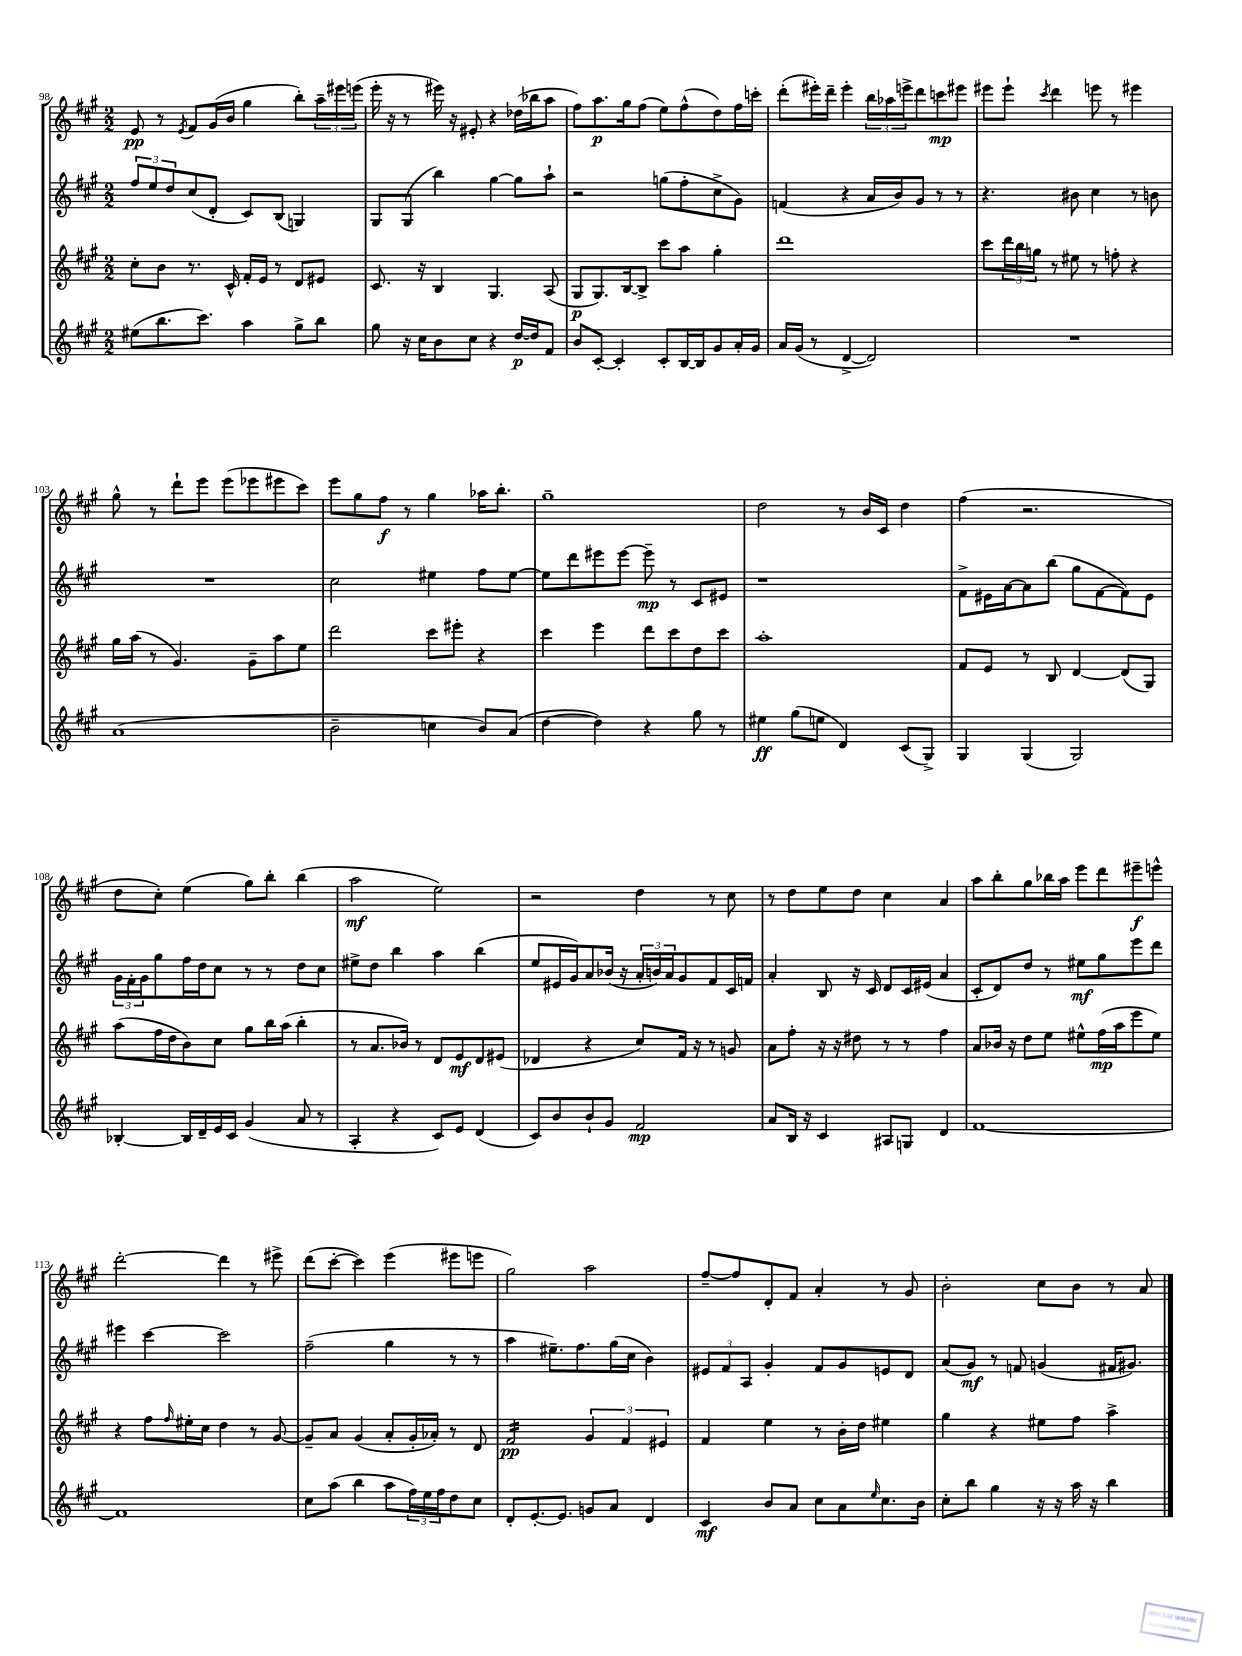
<<
\new StaffGroup <<
\new Staff = "s0" {
    \clef treble \key a \major \numericTimeSignature \time 2/2
    e'8\pp r8 \acciaccatura { e'8 } fis'8 gis'16( b'16 gis''4 b''8-.) \tuplet 3/2 { a''16-- eis'''16 e'''16( } |
    e'''16-. r16 r8 eis'''16) r16 eis'8-. r4 des''16( bes''16 a''8 |
    fis''8) a''8.\p gis''16 fis''8( e''8) fis''8-^( d''8) fis''16 c'''16-. |
    d'''8-.( eis'''16-.) d'''16-- eis'''4-. \tuplet 3/2 { b''16 aes''16 e'''16-> } d'''8 c'''8\mp eis'''8 |
    eis'''8 eis'''8-! \acciaccatura { cis'''8 } d'''4 e'''8 r8 eis'''4 |
    gis''8-^ r8 d'''8-! e'''8 e'''8( ees'''8 eis'''8 cis'''8) |
    e'''8 gis''8 fis''8\f r8 gis''4 aes''16 b''8.-. |
    gis''1-- |
    d''2 r8 b'16 cis'16 d''4 |
    fis''4( r2. |
    d''8 cis''8-.) e''4( gis''8) b''8-. b''4( |
    a''2\mf e''2) |
    r2 d''4 r8 cis''8 |
    r8 d''8 e''8 d''8 cis''4 a'4 |
    a''8 b''8-. gis''8 bes''16 a''16 e'''8 d'''8 eis'''8--\f e'''8-^ |
    d'''2~-. d'''4 r8 eis'''8-> |
    d'''8( cis'''8~-. cis'''4) e'''4( eis'''8 e'''8 |
    gis''2) a''2 |
    fis''8~-- fis''8 d'8-. fis'8 a'4-. r8 gis'8 |
    b'2-. cis''8 b'8 r8 a'8 \bar "|." |
}
\new Staff = "s1" {
    \clef treble \key a \major \numericTimeSignature \time 2/2
    \tuplet 3/2 { fis''8 e''8 d''8 } cis''8( d'8-. cis'8) b8( g4) |
    gis8 gis8( b''4) gis''4~ gis''8 a''8-! |
    r2 g''8( fis''8-. cis''8-> gis'8) |
    f'4( r4 a'16 b'16) gis'8 r8 r8 |
    r4. bis'8 cis''4 r8 b'8 |
    R1 |
    cis''2 eis''4 fis''8 eis''8~ |
    eis''8 d'''8 eis'''8 eis'''8~ eis'''8--\mp r8 cis'8 eis'8 |
    r1 |
    fis'8-> eis'16 a'16~ a'8 b''8( gis''8 fis'8~ fis'8) eis'8 |
    \tuplet 3/2 { gis'16 fis'16-. gis'16 } gis''8 fis''16 d''16 cis''8 r8 r8 d''8 cis''8 |
    eis''8-> d''8 b''4 a''4 b''4( |
    e''8 eis'16 gis'16) a'8 bes'16( r16 \tuplet 3/2 { a'16-. b'16) a'16 } gis'8 fis'8 cis'16 f'16 |
    a'4-. b8 r16 cis'16 d'8 cis'16 eis'16( a'4 |
    cis'8-. d'8) d''8 r8 eis''8\mf gis''8 e'''8 d'''8 |
    eis'''4 cis'''4~ cis'''2 |
    fis''2--( gis''4 r8 r8 |
    a''4 eis''8.--) fis''8. gis''16( cis''16 b'4) |
    \tuplet 3/2 { eis'8 fis'8 a8 } gis'4-. fis'8 gis'8 e'8 d'8 |
    a'8( gis'8\mf) r8 f'8 g'4( fis'16 gis'8.) \bar "|." |
}
\new Staff = "s2" {
    \clef treble \key a \major \numericTimeSignature \time 2/2
    cis''8-. b'8 r8. cis'16-^ fis'16-. e'16 r8 d'8 eis'8 |
    cis'8. r16 b4 gis4. a8( |
    gis8\p gis8.) b16~ b8-> cis'''8 a''8 gis''4-. |
    d'''1 |
    cis'''8 \tuplet 3/2 { d'''16 b''16 g''16 } r8 eis''8 r8 f''8-. r4 |
    gis''16 a''16( r8 gis'4.) gis'8-- a''8 e''8 |
    d'''2 cis'''8 eis'''8-. r4 |
    cis'''4 e'''4 d'''8 cis'''8 d''8 cis'''8 |
    a''1-. |
    fis'8 e'8 r8 b8 d'4~ d'8( gis8) |
    a''8( fis''16 d''16 b'8) cis''8 gis''8 b''16 a''16( b''4-. |
    r8 a'8. bes'16) r8 d'8 e'8\mf d'8 eis'8( |
    des'4 r4 cis''8) fis'16 r16 r8 g'8 |
    a'8 fis''8-. r16 r16 dis''8 r8 r8 fis''4 |
    a'8 bes'16 r16 d''8 e''8 eis''8-^ fis''16\mp( a''16 e'''8 eis''8) |
    r4 fis''8 \grace { fis''16 } eis''16-. cis''16 d''4 r8 gis'8~ |
    gis'8-- a'8 gis'4( a'8-. gis'16-. aes'16-.) r8 d'8 |
    fis'2:16\pp \tuplet 3/2 { gis'4 fis'4 eis'4 } |
    fis'4 e''4 r8 b'16-. d''16 eis''4 |
    gis''4 r4 eis''8 fis''8 a''4-> \bar "|." |
}
\new Staff = "s3" {
    \clef treble \key a \major \numericTimeSignature \time 2/2
    eis''8( b''8. cis'''8.) a''4 gis''8-> b''8 |
    gis''8 r16 cis''16 b'8 cis''8 r4 d''16~\p d''16 fis'8 |
    b'8 cis'8~-. cis'4-. cis'8-. b16~ b16 gis'8 a'16-. gis'16 |
    a'16 gis'16( r8 d'4~-> d'2) |
    R1 |
    a'1( |
    b'2-- c''4 b'8) a'8( |
    d''4~ d''4) r4 gis''8 r8 |
    eis''4\ff gis''8( e''8 d'4) cis'8( gis8->) |
    gis4 gis4( gis2) |
    bes4~-. bes16 d'16-- e'16 cis'16 gis'4( a'8 r8 |
    a4-. r4 cis'8) e'8 d'4( |
    cis'8) b'8 b'8-! gis'8 fis'2\mp |
    a'8 b16 r16 cis'4 ais8 g8 d'4 |
    fis'1~ |
    fis'1 |
    cis''8 a''8( b''4 a''8 \tuplet 3/2 { fis''16) e''16 fis''16 } d''8 cis''8 |
    d'8-. e'8.~-. e'8. g'8 a'8 d'4 |
    cis'4\mf b'8 a'8 cis''8 a'8 \grace { e''16 } cis''8. b'16 |
    cis''8-. b''8 gis''4 r16 r16 a''16 r16 b''4 \bar "|." |
}
>>
>>
\layout { \context { \Score currentBarNumber = #98 } }
